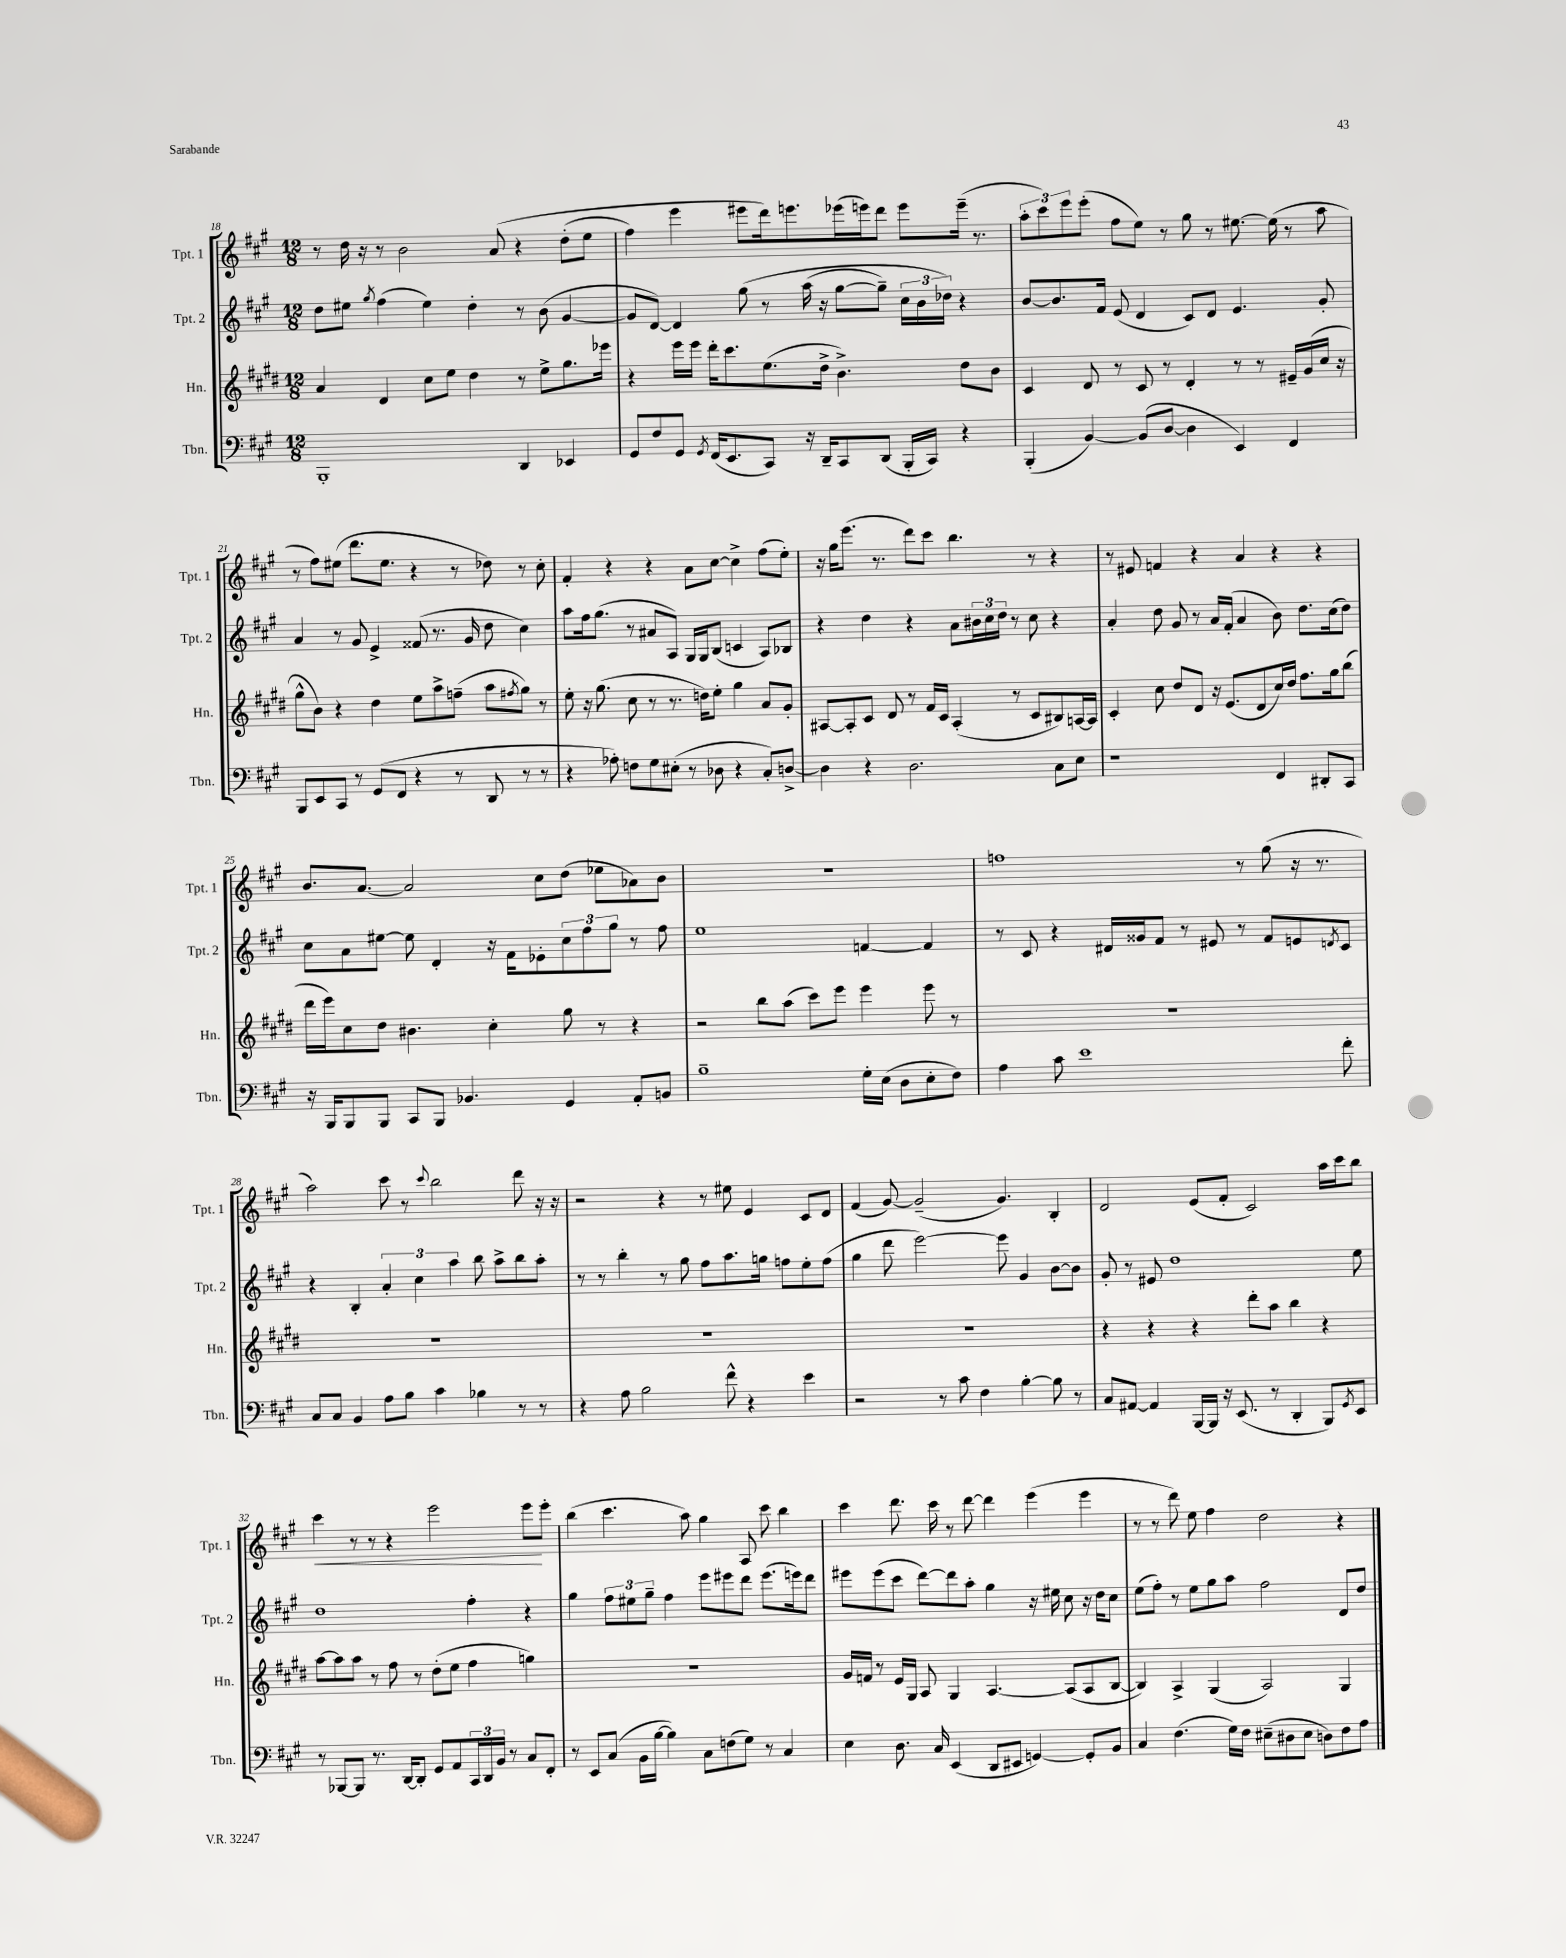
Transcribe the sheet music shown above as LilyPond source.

<<
\new StaffGroup <<
\new Staff = "s0" \with { instrumentName = "Tpt. 1" shortInstrumentName = "Tpt. 1" } {
    \clef treble \key a \major \numericTimeSignature \time 12/8
    r8 d''16 r16 r8 b'2 a'8\( r4 d''8-.( e''8 |
    fis''4) e'''4 eis'''8 d'''16\) e'''8. ees'''16( e'''16) d'''8 e'''8 e'''16--( r8. |
    \tuplet 3/2 { a''8-. cis'''8) e'''8 } e'''8-.( fis''8 e''8) r8 gis''8 r8 eis''8.~ eis''16( r8 a''8 |
    r8 fis''8) eis''8( d'''8. eis''8. r4 r8 des''8) r8 cis''8-. |
    fis'4-. r4 r4 a'8 cis''8~ cis''4-> fis''8( e''8-.) |
    r16 gis''16 e'''8.( r8. d'''8) cis'''8 b''4. r8 r4 |
    r8 eis'8 f'4 r4 a'4 r4 r4 |
    b'8. a'8.~ a'2 cis''8 d''8( ees''8 aes'8) b'8 |
    R1. |
    f''1 r8 gis''8( r16 r8. |
    a''2) cis'''8 r8 \appoggiatura { cis'''8 } b''2 d'''8 r16 r16 |
    r2 r4 r8 eis''8 e'4 cis'8 d'8 |
    fis'4( gis'8~) gis'2--( gis'4.) b4-. |
    d'2 e'8( fis'8-. cis'2) a''16 cis'''16 b''8 |
    cis'''4\< r8 r8 r4 e'''2 e'''8\! e'''8-. |
    b''4( cis'''4. a''8) gis''4 a8 cis'''8 b''4 |
    cis'''4 d'''8. cis'''16 r8 d'''8~ d'''4 e'''4( e'''4 |
    r8 r8 d'''8) e''8 fis''4 d''2 r4 \bar "|." |
}
\new Staff = "s1" \with { instrumentName = "Tpt. 2" shortInstrumentName = "Tpt. 2" } {
    \clef treble \key a \major \numericTimeSignature \time 12/8
    d''8 eis''8 \acciaccatura { gis''8 } fis''4( eis''4) d''4-. r8 b'8( gis'4~ |
    gis'8 d'8~) d'4 gis''8\( r8 a''16( r16 gis''8~ gis''8--) \tuplet 3/2 { cis''16 b'16 des''16\) } r4 |
    b'8~ b'8. fis'16 e'8( d'4 cis'8) d'8 e'4. gis'8-. |
    a'4 r8 gis'8 e'4-> fisis'8( r8. gis'16 d''8 cis''4) |
    a''8 fis''16 gis''8.( r8 ais'8 a8) gis16 gis16 b8( c'4 a8) bes8 |
    r4 d''4 r4 a'8 \tuplet 3/2 { bis'16 cis''16 d''16 } r8 cis''8 r4 |
    a'4-. d''8 gis'8 r8 a'16 fis'16-.( a'4 b'8) d''8. cis''16( d''8) |
    cis''8 a'8 eis''8~ eis''8 d'4-. r16 fis'16 ees'8-. \tuplet 3/2 { cis''8 fis''8 gis''8 } r8 fis''8 |
    e''1 f'4~ f'4 |
    r8 cis'8 r4 dis'16 gisis'16 fis'8 r8 eis'8 r8 fis'8 e'8 \acciaccatura { d'8 } cis'8 |
    r4 b4-. \tuplet 3/2 { a'4-. cis''4 a''4 } b''8 a''8-> b''8 a''8-. |
    r8 r8 b''4-. r8 gis''8 fis''8 a''8. g''16 f''8 e''8-. f''8( |
    gis''4 d'''8 e'''2~) e'''8 gis'4 b'8~ b'8 |
    gis'8-. r8 eis'8 d''1 e''8 |
    d''1 fis''4-. r4 |
    gis''4 \tuplet 3/2 { fis''8 eis''8 gis''8-- } fis''4 e'''8 eis'''8 d'''8 eis'''8.( e'''16) d'''8 |
    eis'''8 eis'''8( cis'''8 d'''8~) d'''8 a''8-. gis''4 r16 eis''16 cis''8 r16 d''16 cis''8 |
    e''8( fis''8-.) r8 e''8 gis''8 a''8 fis''2 d'8 d''8 \bar "|." |
}
\new Staff = "s2" \with { instrumentName = "Hn." shortInstrumentName = "Hn." } {
    \clef treble \key e \major \numericTimeSignature \time 12/8
    a'4 dis'4 cis''8 e''8 dis''4 r8 e''8-> gis''8. ees'''16 |
    r4 e'''16 e'''16 dis'''16-. cis'''8. e''8.( dis''16-> b'4.->) dis''8 b'8 |
    cis'4 dis'8 r8 cis'8 r8 dis'4-. r8 r8 eis'16-- gis'16( cis''16 r16 |
    gis''8-^ b'8) r4 dis''4 e''8 a''8-> f''8--( a''8 \acciaccatura { fis''8 } gis''8) r8 |
    e''8-. r16 gis''8.( cis''8 r8 r8. d''16) e''8-. gis''4 a'8 gis'8-. |
    ais8~ ais8-. cis'8 dis'8 r8 fis'16 cis'16 ais4-.( r8 cis'8 bis8) a16~ a16 |
    cis'4-. cis''8 dis''8 dis'8 r16 e'8.( dis'8 cis''16) dis''16 fis''8. gis''16 b''8( |
    dis'''16 e'''16) cis''8 dis''8 bis'4. cis''4-. gis''8 r8 r4 |
    r2 b''8 a''8( cis'''8) e'''8 e'''4 e'''8 r8 |
    R1. |
    R1. |
    R1. |
    R1. |
    r4 r4 r4 dis'''8-. a''8 b''4 r4 |
    a''8~ a''8 a''8 r8 fis''8 r8 dis''8-.( e''8 fis''4 g''4) |
    R1. |
    gis'16 f'16 r8 e'16 gis16 a8 gis4 a4.~ a8( a8 b8~ |
    b4) a4-> gis4( a2) gis4 \bar "|." |
}
\new Staff = "s3" \with { instrumentName = "Tbn." shortInstrumentName = "Tbn." } {
    \clef bass \key a \major \numericTimeSignature \time 12/8
    b,,1-. d,4 ees,4 |
    gis,8 fis8 gis,8 \acciaccatura { gis,8 } fis,16( e,8. cis,8) r16 d,16-- cis,8 d,8( b,,16-. cis,16) r4 |
    b,,4-.( b,4~) b,8( d8~ d4 e,4) fis,4 |
    b,,8 e,8 cis,8 r8 gis,8( fis,8 r4 r8 d,8 r8 r8 |
    r4 aes8-.) f8 gis8 eis8-.( r8 des8 r4 cis8-.) d8~-> |
    d4 r4 d2. cis8 e8 |
    r1 fis,4 dis,8-. cis,8 |
    r16 b,,16 b,,8 b,,8 cis,8 b,,8 bes,4. gis,4 a,8-. b,8 |
    b1-- gis16-. e16( d8 e8-. fis8) |
    a4 cis'8 e'1 fis'8-. |
    cis8 cis8 b,4 a8 b8 cis'4 bes4 r8 r8 |
    r4 a8 b2 fis'8-^ r4 e'4 |
    r2 r8 cis'8 fis4 b4~-. b8 r8 |
    cis8 ais,8~ ais,4 b,,16~ b,,16 r16 e,8.( r8 d,4-. b,,8) \acciaccatura { gis,8 } e,8 |
    r8 bes,,8~ bes,,8 r8. d,16~ d,8-. gis,8 a,8 \tuplet 3/2 { cis,16 d,16 b,16 } r8 cis8 fis,8-. |
    r8 e,8 cis8( b,16 b16~ b4) cis8 f8( gis8) r8 cis4 |
    e4 d8. cis16 e,4( d,8 eis,8 g,4~) g,8-. b,8 |
    cis4 fis4.( gis16) fis16 eis8--( dis8 eis8 d8) fis8 a8 \bar "|." |
}
>>
>>
\layout { \context { \Score currentBarNumber = #18 } }
